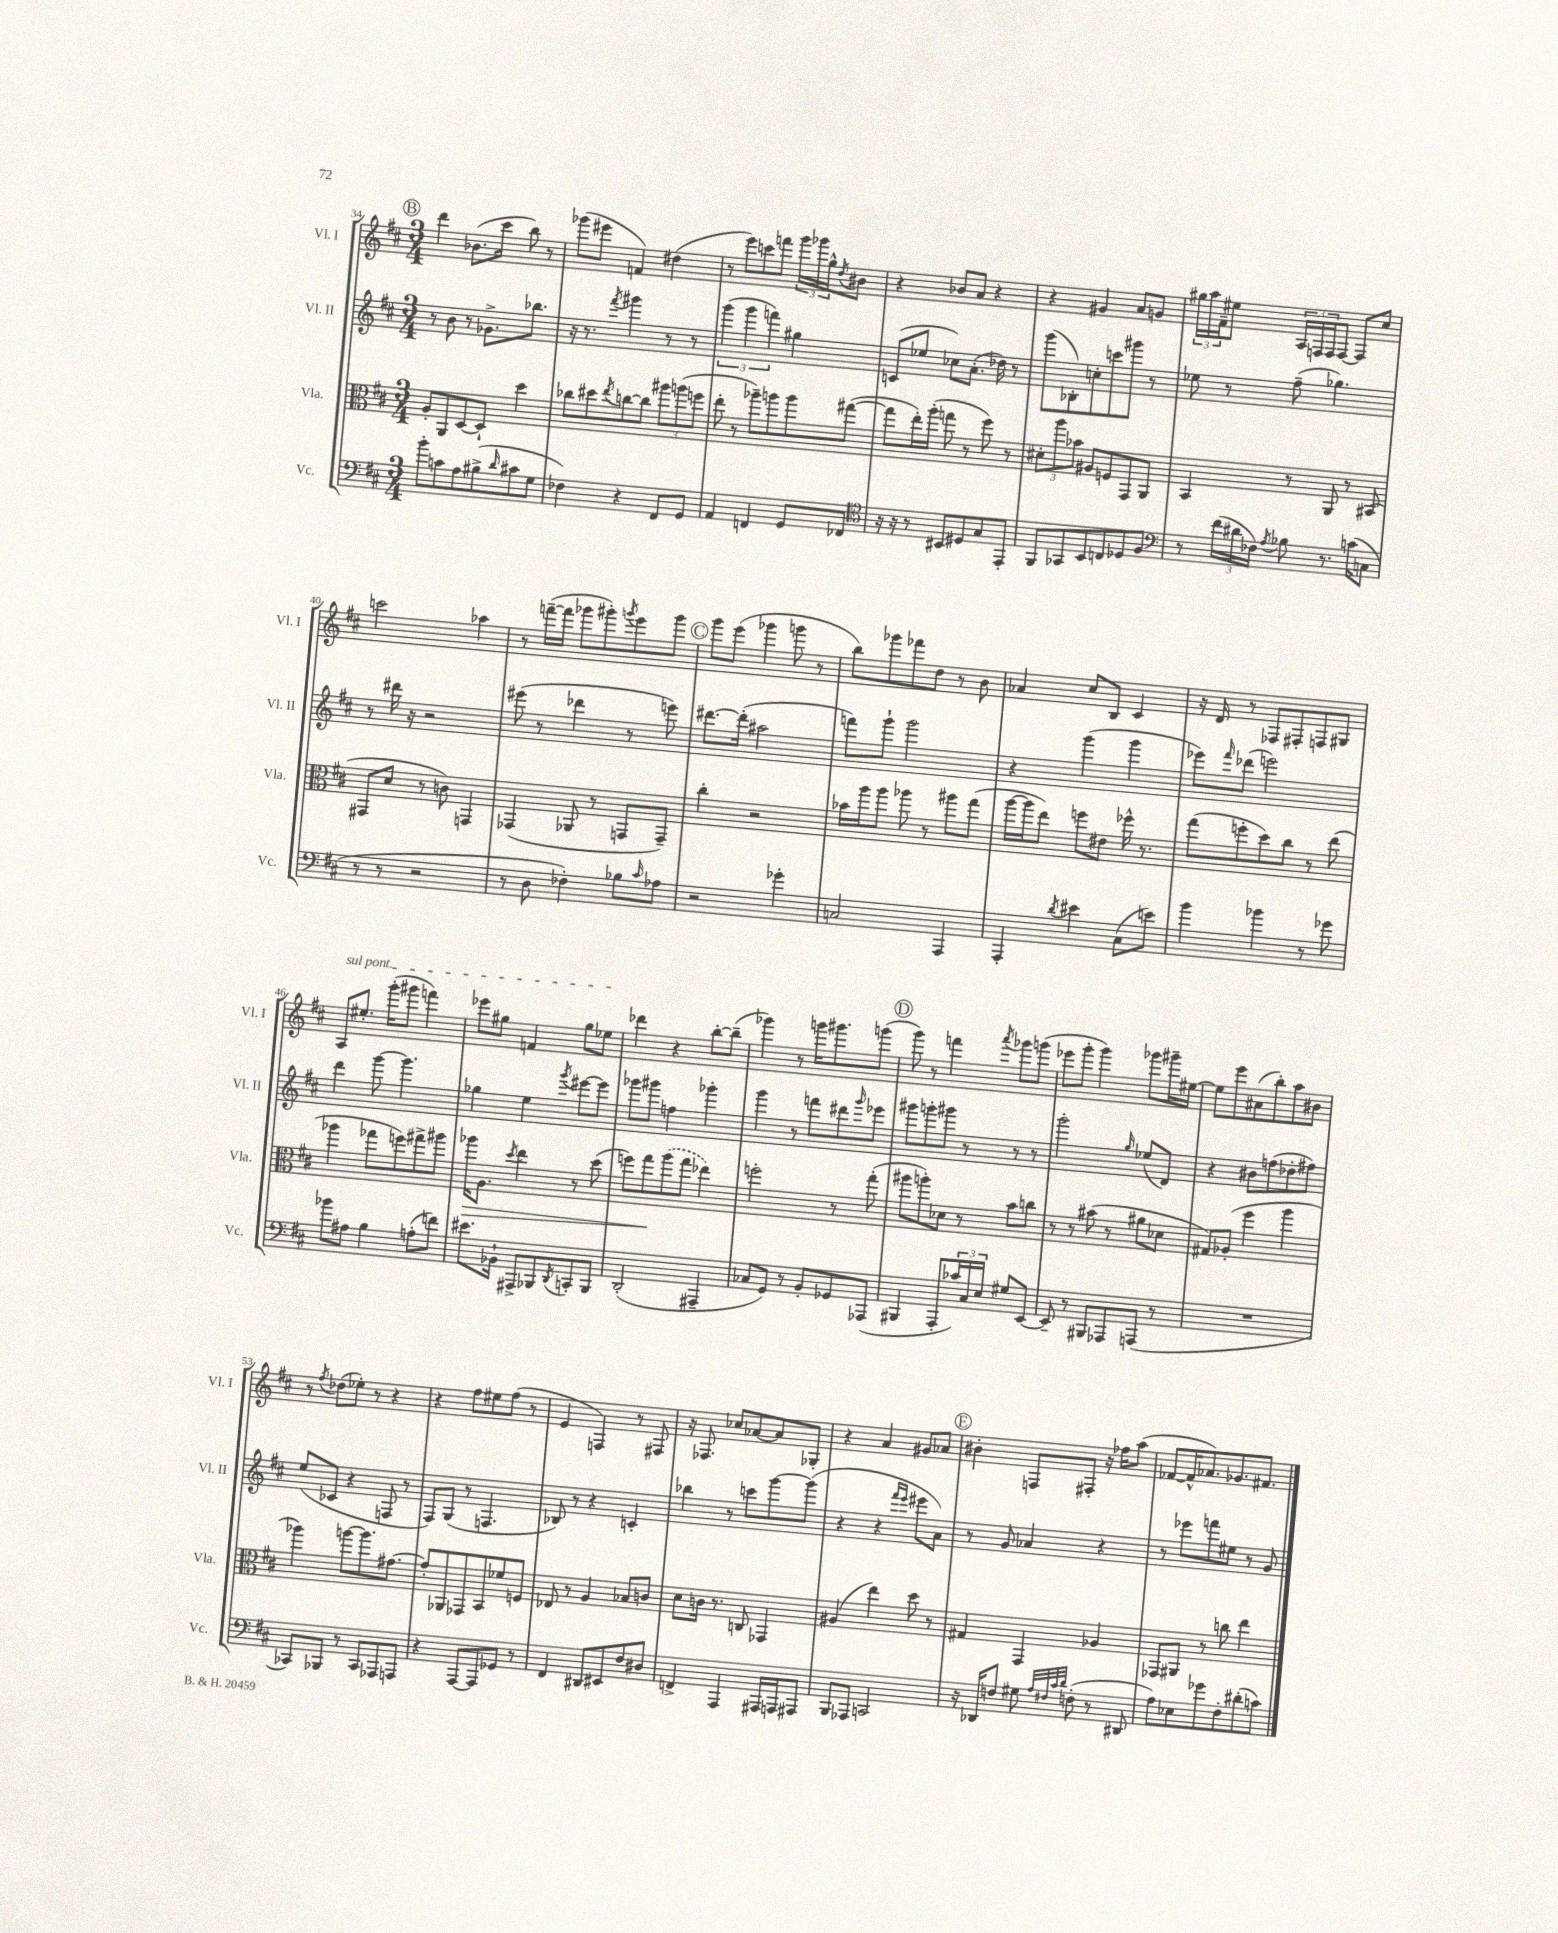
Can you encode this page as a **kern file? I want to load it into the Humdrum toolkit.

**kern	**kern	**kern	**kern
*staff4	*staff3	*staff2	*staff1
*clefF4	*clefC3	*clefG2	*clefG2
*k[f#c#]	*k[f#c#]	*k[f#c#]	*k[f#c#]
*M3/4	*M3/4	*M3/4	*M3/4
8b'	8A'	8r	4ddd
8c	8AA	8b	.
8A	[8D	8r	(8.b-
(8B#^	8D`]	8.g-^	.
.	.	.	16ccc#
16qqd	.	.	.
8c#	4dd	.	8bb)
.	.	8.bb-	.
8G	.	.	8r
=	=	=	=
4F-)	8cc-	16r	(8ggg-
.	.	8.r	.
.	8dd#	.	8eee#
.	8qee	8qfff#	.
4r	[8cc	4ggg#	4f)
.	8cc]	.	.
8FF#	12aa#	8r	(4dd#
.	(12aa	.	.
8GG	.	8r	.
.	12ff	.	.
=	=	=	=
4AA	8ee'	(6ggg	8r
.	8r	.	8eee)
.	.	6ggg	.
4FF	8aa-~)	.	8ccc
.	.	6fff)	.
.	8aa	.	8fff
8GG	8aa	4gg#	24ggg
.	.	.	24ggg-
.	.	.	24gg^^
.	.	.	8qdd
8FF-	([8gg#	.	8b#
=	=	=	=
*clefC4	*	*	*
16r	8gg#]	(8c	4r
16r	.	.	.
8r	16ee')	8ee-	.
.	(16aa'	.	.
8BB#	8gg	8cc-)	8b-
8D#	8r	(8.a'	8a
8G	8ff#)	.	4r
.	.	16dd-)	.
8EE'	8r	8r	.
=	=	=	=
8FF#	12d#'	(8ggg	4r
.	12aa	.	.
8GG-	.	8B-')	.
.	12b-	.	.
8BB	8A#	8cc'	4g#
8C	8F	8ccc	.
8D-	8GG	8ggg#	8a
8F#	8AA	8r	8g
=	=	=	=
*clefF4	*	*	*
8r	4BB	8ee-	24gg#
.	.	.	24aa
.	.	.	24f#~
(24f#	.	8r	8ee#
24d#	.	.	.
24F-)	.	.	.
8qA	.	.	.
8B-	8r	(8ff#~	24A
.	.	.	24F
.	.	.	24F
8.r	8AA	4.gg-)	[8F
.	8r	.	8F]
(16c	.	.	.
8C	(8BB#	.	8cc#
=	=	=	=
8r	8GG#	8r	2ccc
8r	8d	16ddd#	.
.	.	16r	.
2r	8r	2r	.
.	8c)	.	.
.	4GG	.	4aa-
=	=	=	=
8r	(4GG-	(8eee#	8r
8D	.	8r	([16fff~
.	.	.	16fff]
4F-')	8AA-	4ddd-	8ggg-
.	8r	.	8ggg#')
.	.	.	8qggg
8B-	8GG	8r	8eee
16qqc#	.	.	.
8A-	8GG~)	8eee)	8ggg
=	=	=	=
2r	4cc#'	[8.ddd#	8ggg
.	.	.	(8eee
.	.	(16ddd#']	.
.	2r	2aa#	4ggg-
4g-'	.	.	8ggg
.	.	.	8r
=	=	=	=
2C	16b-	8fff)	8bb)
.	16aa	.	.
.	8aa	8ggg`	8ggg-
.	8aa-	2ggg	8fff-
.	8r	.	8dd
4AAA	8aa#	.	8r
.	(8gg	.	8b
=	=	=	=
4AAA'	[16aa	4r	4a-
.	16aa]	.	.
.	8ee)	.	.
8qd	.	.	.
4e#	8ff	(4ggg	8cc#
.	8e#	.	8B
(8C#	16ff-^^	4ggg	4c#
.	8.r	.	.
8e)	.	.	.
=	=	=	=
4b	(8gg	8eee-)	16r
.	.	.	16d
.	.	16qqfff#	.
.	8ff'	(8ddd-	8r
4b-	8dd)	2eee)	8F-
.	8cc#	.	8F#'
8r	8r	.	8F
8g-	(8ee	.	8G#
=	=	=	=
8b-	4aa-	4ddd	8A
8A#	.	.	8.ee#'
4B	8gg-	[8ggg	.
.	.	.	(16ggg'
.	8ff)	4.ggg]	8ggg#
(8A'	8gg#^	.	4fff)
8f)	8aa#	.	.
=	=	=	=
8.e#	16aa-	4gg-	8eee-
.	8.A	.	.
.	.	.	8gg#
16BB-`	.	.	.
.	8qdd	.	.
8AAA#^	4ee	4ee	4f
8BBB-	.	.	.
8qDD	.	8qggg	.
8CC'	8r	[8eee#	8gg#
8BBB-	(8dd	8eee#]	8ee-
=	=	=	=
(2DD'	8ff)	8ggg-	4ddd-
.	8gg	8ggg#	.
.	(8aa	4ff	4r
.	8gg	.	.
4AAA#~	4ee-)	4ggg-'	[8bb'
.	.	.	(8bb~]
=	=	=	=
8C-	2ff'	4ggg	4ggg-)
8GG)	.	.	.
8r	.	8r	8r
8BB'	.	8fff	16ggg
.	.	.	8.ggg#
8GG-	8r	8ddd#	.
.	.	16qqggg	.
(8AAA-	(8gg'	8eee-	(8ggg
=	=	=	=
4BBB#	8aa#	8ggg#	8ggg)
.	8aa')	8ggg'	8r
8AAA'	8d-	8ggg#	4fff
24c-)	8r	8r	.
24C#	.	.	.
24E	.	.	.
.	.	.	8qaaa
8G#	8b	8r	8ggg-
[8EE	8cc	8r	(8ggg
=	=	=	=
8EE~]	8r	2ggg'	8eee-
8r	8r	.	8ggg'
8BBB#	(8b#	.	4ggg)
8AAA-	8r	.	.
.	.	16qqgg	.
(8AAA	8a#	(8ee-	8ggg-
8r	8d-	8d)	16ggg#~
.	.	.	[16ee#
=	=	=	=
2.r	8G#)	4r	8ee#]
.	(8A-'	.	8eee
.	4ff#	8b#	(8a#
.	.	(8ff	8bb')
.	4aa	8dd-'	8aa
.	.	8ff#)	8b#
=	=	=	=
8CC-)	4aa-)	(8ee	8r
.	.	.	8qff#
8BBB-	.	8c-	(8dd-
8r	[8aa	4r	8ee-')
8CC-	8.aa]	.	8r
8AAA-	.	8F	4r
.	[8.g#	.	.
8AAA	.	8r	.
=	=	=	=
4r	8g#']	8F#)	4r
.	8AA-	(8G	.
[8AAA	8GG-	8r	8ff#
8AAA]	8BB	4.F	8ee#
8GG-	8f-	.	(8ff#
8r	8F	.	8r
=	=	=	=
4FF#	8E-	8B-)	4e
.	8r	8r	.
8DD#	4A	4r	4F)
8EE#	.	.	.
8F#	8B-	4c'	8r
8D#	8c	.	8F#
=	=	=	=
4FF^	8d	4bb-	16r
.	.	.	8.F-
.	16c	.	.
.	8.r	.	.
4AAA	.	8r	8cc-
.	8C	8ccc	[8a-
16AAA#	4GG-	[8ggg	8a-]
16AAA	.	.	.
8AAA#	.	(8ggg]	8G-'
=	=	=	=
8BBB	(4A#	4r	4r
8AAA-	.	.	.
2CC	4ee)	4r	4a
.	.	16qqfff#	.
.	.	16qqeee	.
.	8dd	8eee#	8g#
.	8r	8a)	8a-
=	=	=	=
16r	4G#	8r	4b#'
16DD-	.	.	.
8F	.	8g	.
8G#	4GG	4a-	8F
32qqA	.	.	.
32qqF#	.	.	.
32qqc#	.	.	.
32qqd	.	.	.
(8F'	.	.	8F#'
8r	4A-	4r	16r
.	.	.	16ff-
8DD#	.	.	(8aa
=	=	=	=
8A)	8GG-	8r	[8f-
8E-	8AA#	8eee-	16f-^^]
.	.	.	8.a-)
8g-	8r	8fff	.
8F#'	8cc	8ee#	8.g-
(8d#'	4ee	8r	.
.	.	.	8.f#
8c)	.	8g	.
==	==	==	==
*-	*-	*-	*-
